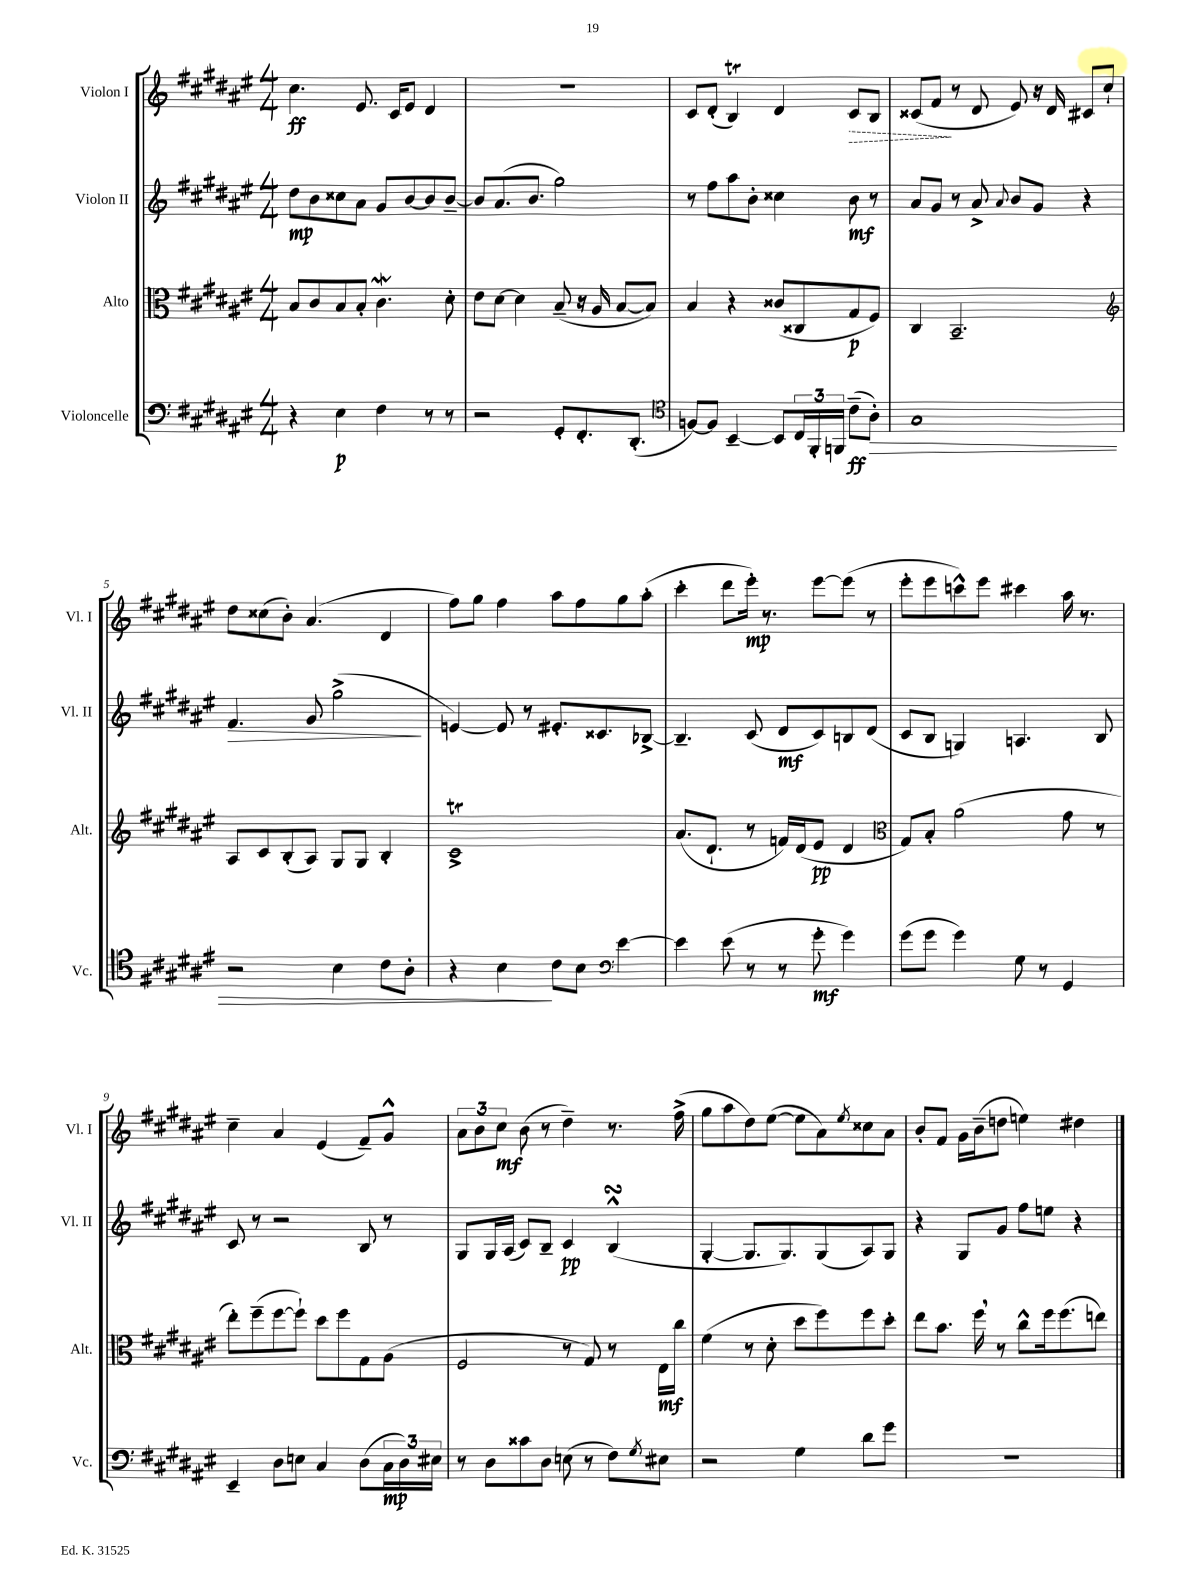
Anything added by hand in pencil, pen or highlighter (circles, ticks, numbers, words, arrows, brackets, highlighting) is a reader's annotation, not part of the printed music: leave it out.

**kern	**kern	**kern	**kern
*staff4	*staff3	*staff2	*staff1
*clefF4	*clefC3	*clefG2	*clefG2
*k[f#c#g#d#a#e#]	*k[f#c#g#d#a#e#]	*k[f#c#g#d#a#e#]	*k[f#c#g#d#a#e#]
*M4/4	*M4/4	*M4/4	*M4/4
4r	8B	8dd#	4.cc#
.	8c#	8b	.
4E#	8B	8cc##	.
.	8B'	8a#	8.e#
4F#	4.c#	8g#	.
.	.	.	16c#
.	.	[8b	8e#
8r	.	8b]	4d#
8r	8d#'	[8b~	.
=	=	=	=
2r	8e#	8b]	1r
.	[8d#	(8.a#	.
.	4d#]	.	.
.	.	8.b	.
8GG#'	(8B~	2gg#)	.
8.FF#'	16r	.	.
.	16A#	.	.
.	[8B	.	.
(8.DD#'	.	.	.
.	8B])	.	.
=	=	=	=
*clefC4	*	*	*
[8F)	4B	8r	8c#
8F]	.	8ff#	(8d#'
[4BB~	4r	8aa#	4B)
.	.	8b'	.
8BB]	(8c##	4cc##	4d#
24C#	8C##	.	.
24FF#'	.	.	.
24FF	.	.	.
(8c#~	8G#	8b	8c#
8A#')	8F#)	8r	8B
=	=	=	=
1G#	4C#	8a#	(8c##
.	.	8g#	8f#
.	2.BB~	8r	8r
.	.	8a#^	8d#
.	.	8qqa#	.
.	.	8b	8e#)
.	.	8g#	16r
.	.	.	16d#
.	.	4r	8c#
.	.	.	8cc#`
=	=	=	=
*	*clefG2	*	*
2r	8A#	4.f#	8dd#
.	8c#	.	(8cc##
.	(8B'	.	8b')
.	8A#)	8g#	(4.a#
4B	8G#	(2gg#^	.
.	8G#	.	.
8c#	4B'	.	4d#
8A#'	.	.	.
=	=	=	=
4r	1c#^	[4e)	8ff#)
.	.	.	8gg#
4B	.	8e]	4ff#
.	.	8r	.
8c#	.	8.e#'	8aa#
8B	.	.	8ff#
.	.	8.c##	.
*clefF4	*	*	*
[4e#	.	.	8gg#
.	.	[8B-^	(8aa#'
=	=	=	=
4e#]	(8.a#	4.B-~]	4ccc#'
.	8.d#`	.	.
(8e#	.	.	8ddd#
8r	8r	(8c#	16eee#')
.	.	.	8.r
8r	16f)	8d#	.
.	(16d#	.	.
8g#'	8e#	8c#)	[8eee#
4g#)	4d#	8B	(8eee#]
.	.	(8d#	8r
=	=	=	=
*	*clefC3	*	*
(8g#	8G#)	8c#	8eee#'
8g#	8B'	8B	8eee#
4g#)	(2a#	4G)	8ccc^^)
.	.	.	8eee#
8G#	.	4.A	4ccc#
8r	.	.	.
4GG#	8g#	.	16aa#
.	.	.	8.r
.	8r	8B	.
=	=	=	=
4EE#~	8ee#')	8c#	4cc#~
.	(8ff#~	8r	.
8D#	[8ff#	2r	4a#
8E	8ff#`])	.	.
4C#	8dd#	.	(4e#
.	8ff#	.	.
(8D#	8G#	8B	8f#~)
24C#	(8A#	8r	8g#^^
24D#)	.	.	.
24E#	.	.	.
=	=	=	=
8r	2F#	8G#	12a#
.	.	.	12b
8D#	.	16G#	.
.	.	.	12cc#
.	.	(16A#	.
8c##	.	8c#)	(8b
8D#	.	8B~	8r
(8E	8r	4c#	4dd#~)
8r	8G#)	.	.
8F#)	8r	(4B^^	8.r
8qG#	.	.	.
8E#	16E#	.	.
.	16cc#	.	(16ff#^
=	=	=	=
2r	(4f#	[4G#'	8gg#
.	.	.	8aa#
.	8r	8.G#]	8dd#)
.	8d#'	.	([8ee#
.	.	8.G#)	.
4G#	8dd#	.	8ee#]
.	8ff#)	(8G#	8a#)
.	.	.	8qee#
8d#	8ff#	8A#)	8cc##
8g#	8dd#'	8G#	8a#
=	=	=	=
1r	8ee#	4r	8b'
.	8.b	.	8f#
.	.	8G#	16g#
.	16ff#	.	(16b~
.	8r	8g#	8dd
.	8cc#^^	8ff#	4ee)
.	16ff#	8ee	.
.	(8.ff#	.	.
.	.	4r	4dd#
.	8ee)	.	.
==	==	==	==
*-	*-	*-	*-
